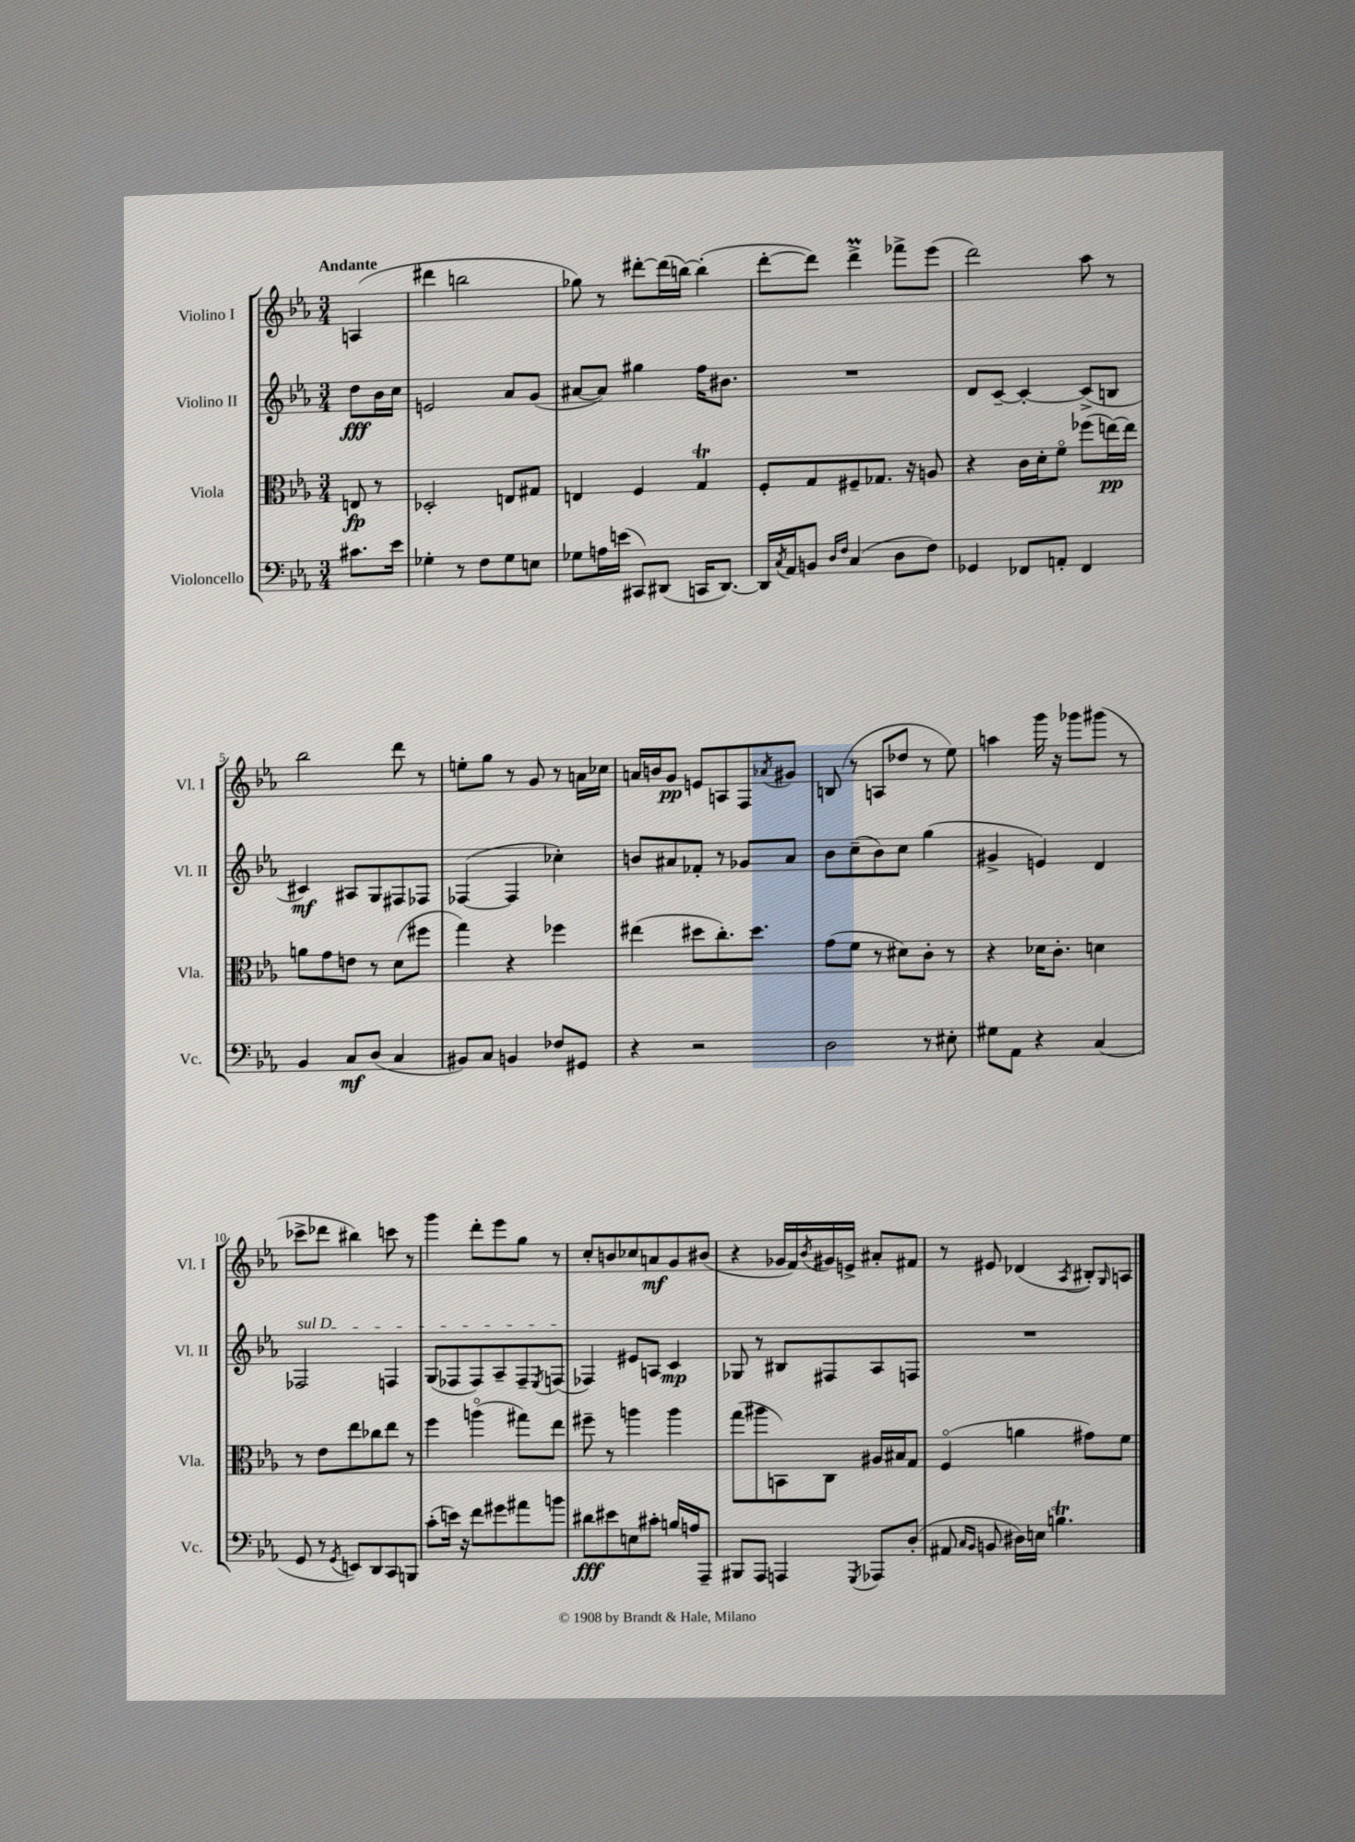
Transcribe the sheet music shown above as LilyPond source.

<<
\new StaffGroup <<
\new Staff = "s0" \with { instrumentName = "Violino I" shortInstrumentName = "Vl. I" } {
    \clef treble \key ees \major \numericTimeSignature \time 3/4 \partial 4 \tempo "Andante"
    a4( |
    dis'''4 b''2 |
    ges''8) r8 dis'''8~-. dis'''16( b''16~) b''4-.( |
    d'''8~-. d'''8) d'''4->\prall fes'''8-> ees'''8( |
    d'''2) aes''8 r8 |
    bes''2 d'''8 r8 |
    e''8-. g''8 r8 g'8 r8 a'16 ces''16 |
    a'16 b'16 g'8\pp e'8 a8 f8 \acciaccatura { aes'8 } gis'8 |
    b8( r8 a8 des''8 r8 ees''8) |
    a''4 g'''16 r16 ges'''8 gis'''8( r8 |
    ces'''8-> des'''8 bis''4) c'''8 r8 |
    g'''4 d'''8-. ees'''8 g''8 r8 |
    c''8-. b'8 ces''8 a'8\mf g'8 bis'8( |
    r4 ges'16 f'16) \acciaccatura { bes'8 } gis'16 e'16-> ais'8-. fis'8 |
    r8 eis'8 des'4( \acciaccatura { aes8 } bis8-.) \grace { g16 } a8 \bar "|." |
}
\new Staff = "s1" \with { instrumentName = "Violino II" shortInstrumentName = "Vl. II" } {
    \clef treble \key ees \major \numericTimeSignature \time 3/4 \partial 4
    d''8\fff bes'16 c''16 |
    e'2 aes'8 g'8( |
    ais'8~ ais'8) gis''4 f''16 bis'8. |
    R2. |
    d'8 c'8~-- c'4~-. c'8->( b8 |
    cis'4\mf) ais8 g8 fis8 fes8 |
    fes4~( fes4 ces''4-.) |
    b'8 ais'8 fes'8-. r8 ges'8 ais'8 |
    bes'8 c''8--( bes'8) c''8 g''4( |
    gis'4-> e'4) d'4 |
    \once \override TextSpanner.bound-details.left.text = \markup { \italic "sul D" } fes2\startTextSpan f4 |
    g8( fes8 fes8) aes8-- fes8-- \acciaccatura { ees8 } f8\stopTextSpan( |
    fes4) eis'8 a8 c'4\mp |
    ges8 r8 bis8 fis8 aes8 f8 |
    R2. \bar "|." |
}
\new Staff = "s2" \with { instrumentName = "Viola" shortInstrumentName = "Vla." } {
    \clef alto \key ees \major \numericTimeSignature \time 3/4 \partial 4
    e8\fp r8 |
    des2-. e8 gis8 |
    e4 f4 g4\trill |
    f8-. g8 fis8-- ges8. r16 a8 |
    r4 c'16 d'16-. f'8\flageolet fes''8( e''16~\pp) e''16 |
    a'8 g'8 e'8 r8 d'8( fis''8 |
    g''4) r4 fes''4 |
    eis''4( dis''8 c''8.-.) dis''8. |
    g'8( f'8 r8 dis'8) c'8-. r8 |
    r4 des'16 c'8.-. d'4 |
    r8 ees'8 ees''8 ces''8 ees''8 r8 |
    f''4 a''4\flageolet( gis''8) ees''8 |
    fis''8-- r8 a''4 a''4 |
    g''8( ais''8 b,8) c8 ais16 bis16 g8 |
    f4\flageolet( a'4 gis'8) f'8 \bar "|." |
}
\new Staff = "s3" \with { instrumentName = "Violoncello" shortInstrumentName = "Vc." } {
    \clef bass \key ees \major \numericTimeSignature \time 3/4 \partial 4
    cis'8. ees'16 |
    ges4-. r8 f8 ges8 e8 |
    ges8 a16 e'16( cis,8) dis,8( c,16 dis,8.~) |
    dis,16 \acciaccatura { c8 } aes,16 b,8 \grace { d16 f16 } c4( d8 f8) |
    ges,4 fes,8 a,8-. fes,4 |
    bes,4 c8\mf d8( c4 |
    bis,8) c8 b,4 fes8 gis,8 |
    r4 r2 |
    d2 r8 eis8-. |
    gis8 aes,8 r4 c4( |
    g,8 r8 \acciaccatura { g,8 } e,8) d,8 c,8 b,,8 |
    c'8-.( e'16) r16 f'8 gis'8 ais'8 b'8 |
    dis'8\fff eis'8 e8 cis'8-. b16 a16 aes,,8-- |
    bis,,8 aes,,8 a,,4 \acciaccatura { g,,8 } aes,,8 d8-.( |
    ais,8 \grace { c16 bes,16 } b,8 dis16) e16 b4.\trill \bar "|." |
}
>>
>>
